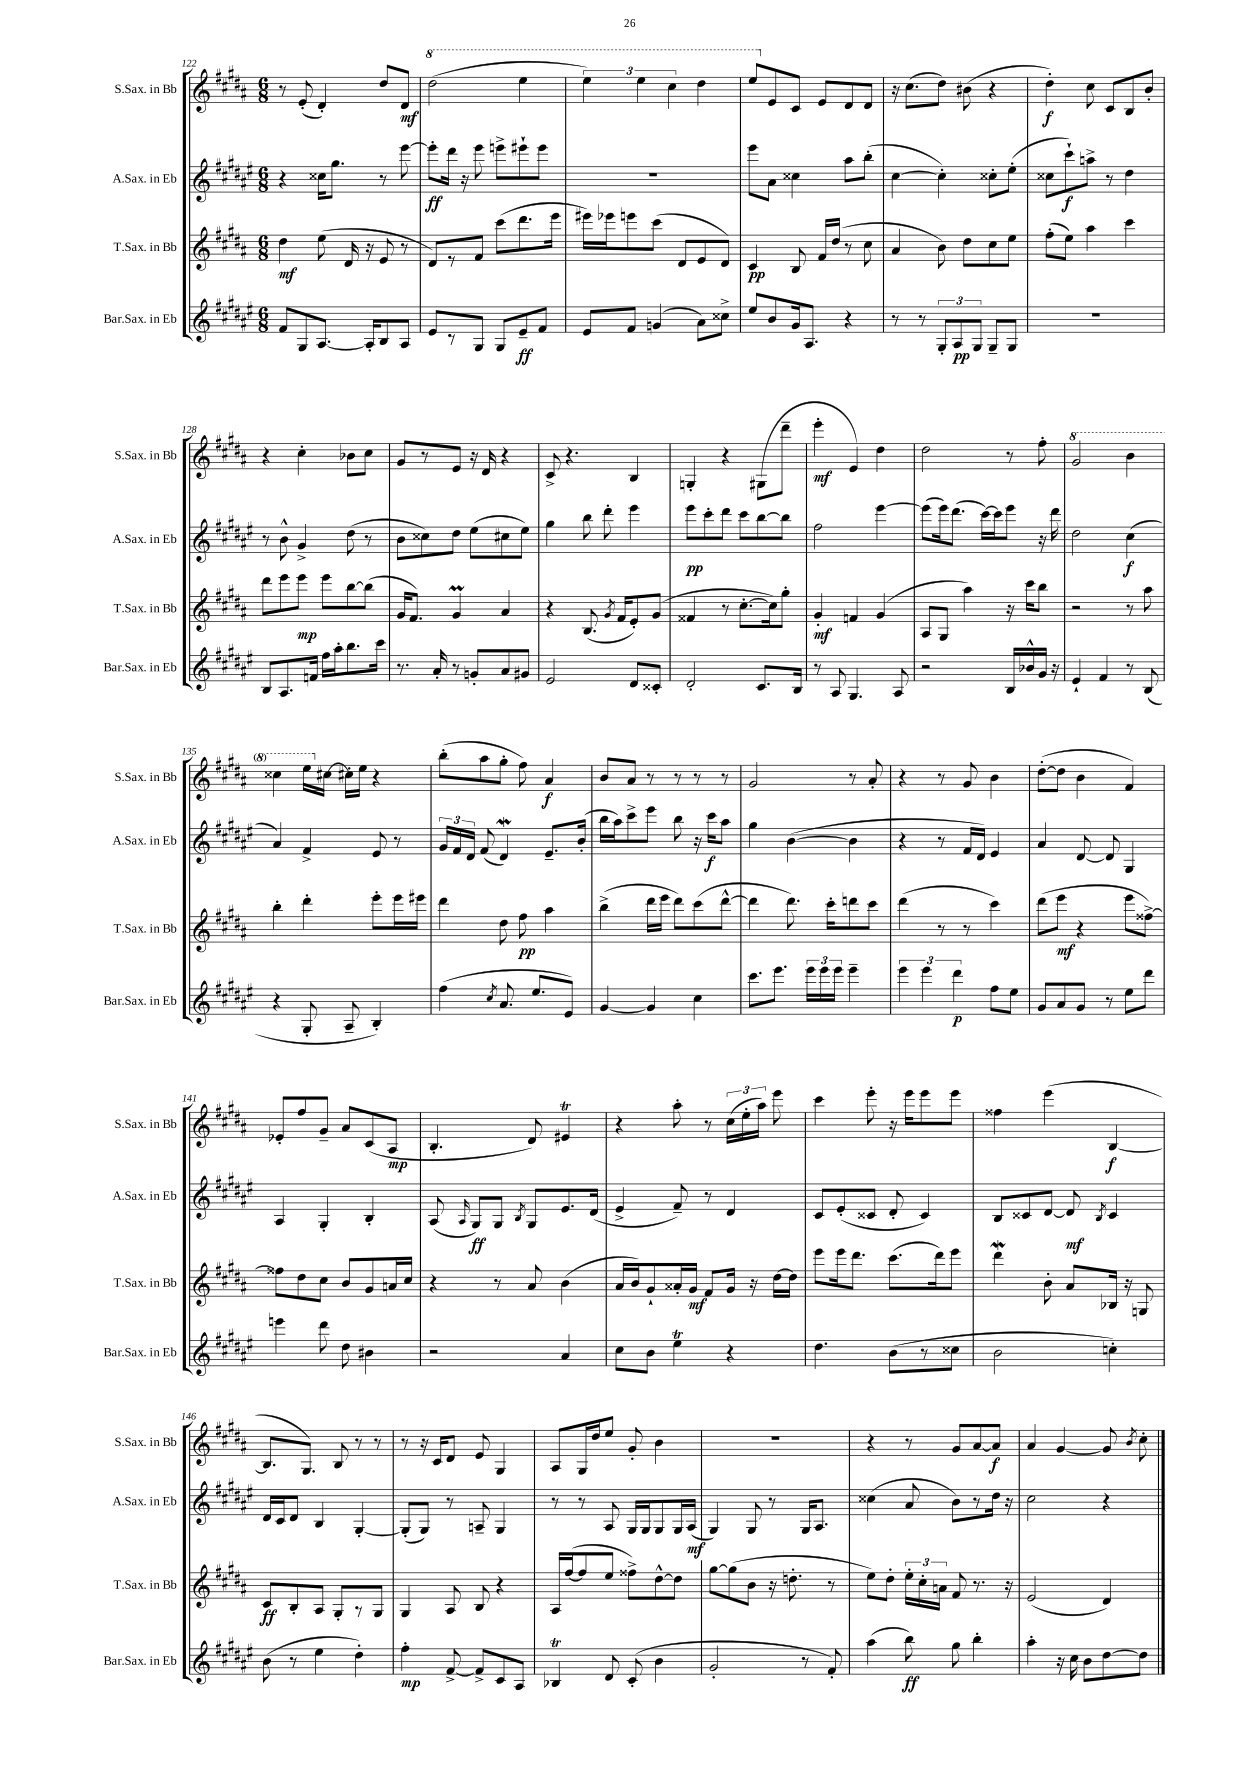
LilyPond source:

<<
\new StaffGroup <<
\new Staff = "s0" \with { instrumentName = "S.Sax. in Bb" shortInstrumentName = "S.Sax. in Bb" } {
    \clef treble \key b \major \numericTimeSignature \time 6/8
    \autoBeamOff r8 e'8-.( dis'4-.) dis''8[ dis'8]\mf |
    \ottava #1 dis'''2( e'''4 |
    \tuplet 3/2 { e'''4) e'''4 cis'''4 } dis'''4 |
    e'''8[ \ottava #0 e'8 cis'8] e'8[ dis'8 dis'8] |
    r16 cis''8.[( dis''8]) bis'8( r4 |
    dis''4-.\f) cis''8 cis'8[ b8 b'8]-. |
    r4 cis''4-. bes'8[ cis''8] |
    gis'8[ r8 e'8] r16 dis'16 r4 |
    cis'8-> r4. b4 |
    g4-. r4 gis8[( dis'''8]-- |
    e'''4-.\mf e'4) dis''4 |
    dis''2 r8 fis''8-. |
    \ottava #1 gis''2 b''4 |
    cisis'''4 e'''16[ \ottava #0 cis''!16]~ cis''!16[-. e''16] r4 |
    b''8[-.( ais''8 gis''8]-. fis''8) ais'4\f |
    b'8[ ais'8] r8 r8 r8 r8 |
    gis'2 r8 ais'8-. |
    r4 r8 gis'8 b'4 |
    dis''8[~-.( dis''8] b'4 fis'4) |
    ees'8[-. fis''8 gis'8]-- ais'8[ cis'8( ais8]\mp |
    b4.-. dis'8) eis'4\trill |
    r4 ais''8-. r8 \tuplet 3/2 { cis''16[( e''16-. ais''16]) } e'''8 |
    cis'''4 e'''8-. r16 e'''16[ e'''8 e'''8] |
    fisis''4 e'''4( b4~\f |
    b8.[ gis8.]) b8 r8 r8 |
    r8 r16 cis'16[ dis'8] e'8 gis4 |
    ais8[ gis16 dis''16 e''8] gis'8-. b'4 |
    R2. |
    r4 r8 gis'8[ ais'8~ ais'8]\f |
    ais'4 gis'4~ gis'8 \acciaccatura { b'8 } cis''8-. \bar "|." |
}
\new Staff = "s1" \with { instrumentName = "A.Sax. in Eb" shortInstrumentName = "A.Sax. in Eb" } {
    \clef treble \key fis \major \numericTimeSignature \time 6/8
    \autoBeamOff r4 cisis''16[ gis''8.] r8 eis'''8~ |
    eis'''8[-.\ff dis'''16] r16 eis'''8 e'''8[-> eis'''8-! eis'''8] |
    R2. |
    eis'''8[ ais'8] cisis''4 ais''8[ b''8]-.( |
    cis''4~ cis''4-.) cisis''8[-. eis''8]-.( |
    cisis''8[ cis'''8-!\f) a''8]-> r8 dis''4 |
    r8 b'8-^ gis'4-> dis''8( r8 |
    b'8[ cisis''8) dis''8] eis''8[( cis''8 eis''8]) |
    gis''4 b''8 dis'''8-. eis'''4 |
    eis'''8[\pp cis'''8-. dis'''8] cis'''8[ b''8~ b''8] |
    fis''2 eis'''4~ |
    eis'''8[( eis'''16) dis'''8.]( cis'''16[~) cis'''16 eis'''8] r16 dis'''16 |
    dis''2 cis''4\f( |
    ais'4) fis'4-> eis'8 r8 |
    \tuplet 3/2 { gis'16[ fis'16 dis'16] } fis'8( dis'4\mordent) eis'8.[-- b'16]-.( |
    b''16[ ais''16) cis'''8-> eis'''8] b''8 r16 cis'''16[\f ais''8] |
    gis''4 b'4~( b'4 |
    r4 r8 fis'16[ dis'16]) eis'4 |
    ais'4 dis'8~ dis'8 gis4 |
    ais4 gis4-. b4-. |
    ais8( \grace { ais16 } gis8[\ff) gis8] \acciaccatura { b8 } gis8[ eis'8. dis'16]( |
    eis'4-> fis'8--) r8 dis'4 |
    cis'8[ eis'8-.( cisis'8] dis'8-. cisis'4) |
    b8[ cisis'8 dis'8]~ dis'8\mf \acciaccatura { b8 } cisis'4 |
    dis'16[ cis'16 dis'8] b4 gis4~-. |
    gis8[-.( gis8]) r8 a8-- gis4 |
    r8 r8 ais8 gis16[ gis16 gis8 gis16 ais16]\mf( |
    gis4) gis8 r8 gis16[ ais8.] |
    cisis''4( ais'8 b'8[) r8 dis''16] r16 |
    cis''2 r4 \bar "|." |
}
\new Staff = "s2" \with { instrumentName = "T.Sax. in Bb" shortInstrumentName = "T.Sax. in Bb" } {
    \clef treble \key b \major \numericTimeSignature \time 6/8
    \autoBeamOff dis''4\mf e''8( dis'16 r16 e'8 r8 |
    dis'8[) r8 fis'8] cis'''8[( dis'''8. e'''16] |
    eis'''16[) ees'''16 e'''8 cis'''8]( dis'8[ e'8 dis'8]) |
    cis'4\pp b8 fis'16[ dis''16]( r8 cis''8 |
    ais'4 b'8) dis''8[ cis''8 e''8] |
    fis''8[-.( e''8]) ais''4 cis'''4 |
    dis'''8[ e'''8 e'''8]\mp e'''8[ b''8~ b''8]( |
    gis'16[ fis'8.]) gis'4\prall ais'4 |
    r4 b8.( \acciaccatura { gis'8 } fis'16[ e'8-.) gis'8]( |
    fisis'4 r8 cis''8.[~-. cis''16) gis''8]-. |
    gis'4-.\mf f'4 gis'4( |
    ais8[ gis8] ais''4) r16 cis'''16[ b''8] |
    r2 r8 ais''8 |
    b''4-. dis'''4-. e'''8[-. e'''16 eis'''16] |
    dis'''4 dis''8 fis''8\pp ais''4 |
    b''4->( dis'''16[ e'''16] dis'''8[) cis'''8( dis'''8]~-^ |
    dis'''4 dis'''8.) cis'''16[-. d'''8 cis'''8] |
    dis'''4( r8 r8 cis'''4) |
    dis'''8[( e'''8]\mf r4 e'''8[ fisis''8]~->) |
    fisis''8[ dis''8 cis''8] b'8[ gis'8 a'16 cis''16] |
    r4 r8 ais'8 b'4( |
    ais'16[ b'16) gis'8-! aisis'16-. gis'16]\mf fis'8[ gis'16] r16 dis''16[~ dis''16] |
    e'''8[ e'''16 dis'''8.] cis'''8.[( dis'''16) e'''8] |
    dis'''4\mordent b'8-. ais'8[ bes16] r16 g8 |
    cis'8[\ff b8-. ais8] gis8[-. r8 gis8] |
    gis4 ais8 b8 r4 |
    ais16[ fis''16~( fis''8 e''8] fisis''8[->) dis''8~-^ dis''8] |
    gis''8[~ gis''8( b'8] r16 d''8.-. r8 |
    e''8[) dis''8]-. \tuplet 3/2 { e''16[-. cis''16-. a'16] } fis'8 r8. r16 |
    e'2( dis'4) \bar "|." |
}
\new Staff = "s3" \with { instrumentName = "Bar.Sax. in Eb" shortInstrumentName = "Bar.Sax. in Eb" } {
    \clef treble \key fis \major \numericTimeSignature \time 6/8
    \autoBeamOff fis'8[ gis8 ais8.]~ ais16[-. b8 ais8] |
    eis'8[ r8 gis8] gis8[ eis'8--\ff fis'8] |
    eis'8[ fis'8] g'4( ais'8[) cisis''8]-> |
    eis''8[ b'8 gis'16 ais8.] r4 |
    r8 r8 \tuplet 3/2 { gis8[-. ais8\pp gis8] } gis8[-- gis8] |
    R2. |
    b8[ ais8. f'16] fis''16[ ais''16-. b''8. cis'''16] |
    r8. ais'16-. r8 g'8[-. ais'8 gis'8] |
    eis'2 dis'8[ cisis'8]-. |
    dis'2-. cis'8.[ b16] |
    r8 ais8 gis4. ais8 |
    r2 b16[ bes'16-^ gis'16] r16 |
    eis'4-! fis'4 r8 b8( |
    r4 gis8-. ais8-- b4-.) |
    fis''4( \acciaccatura { cis''8 } ais'8. eis''8.[ eis'8]) |
    gis'4~ gis'4 cis''4 |
    cis'''8.[ eis'''8.] \tuplet 3/2 { eis'''16[ eis'''16 eis'''16] } eis'''4-- |
    \tuplet 3/2 { eis'''4 eis'''4 dis'''4\p } fis''8[ eis''8] |
    gis'8[ ais'8 gis'8] r8 eis''8[ dis'''8] |
    e'''4 dis'''8 dis''8 bis'4 |
    r2 ais'4 |
    cis''8[ b'8] eis''4\trill r4 |
    dis''4. b'8[( r8 cisis''8] |
    b'2 c''4-.) |
    b'8( r8 eis''4 dis''4-.) |
    fis''4-.\mp fis'8~-> fis'8[-> cis'8 ais8] |
    bes4\trill dis'8 cis'8-.( b'4 |
    gis'2-. r8 fis'8-.) |
    ais''4( b''8\ff) gis''8 b''4-. |
    ais''4-. r16 cis''16 b'8[ dis''8~ dis''8] \bar "|." |
}
>>
>>
\layout { \context { \Score currentBarNumber = #122 } }
